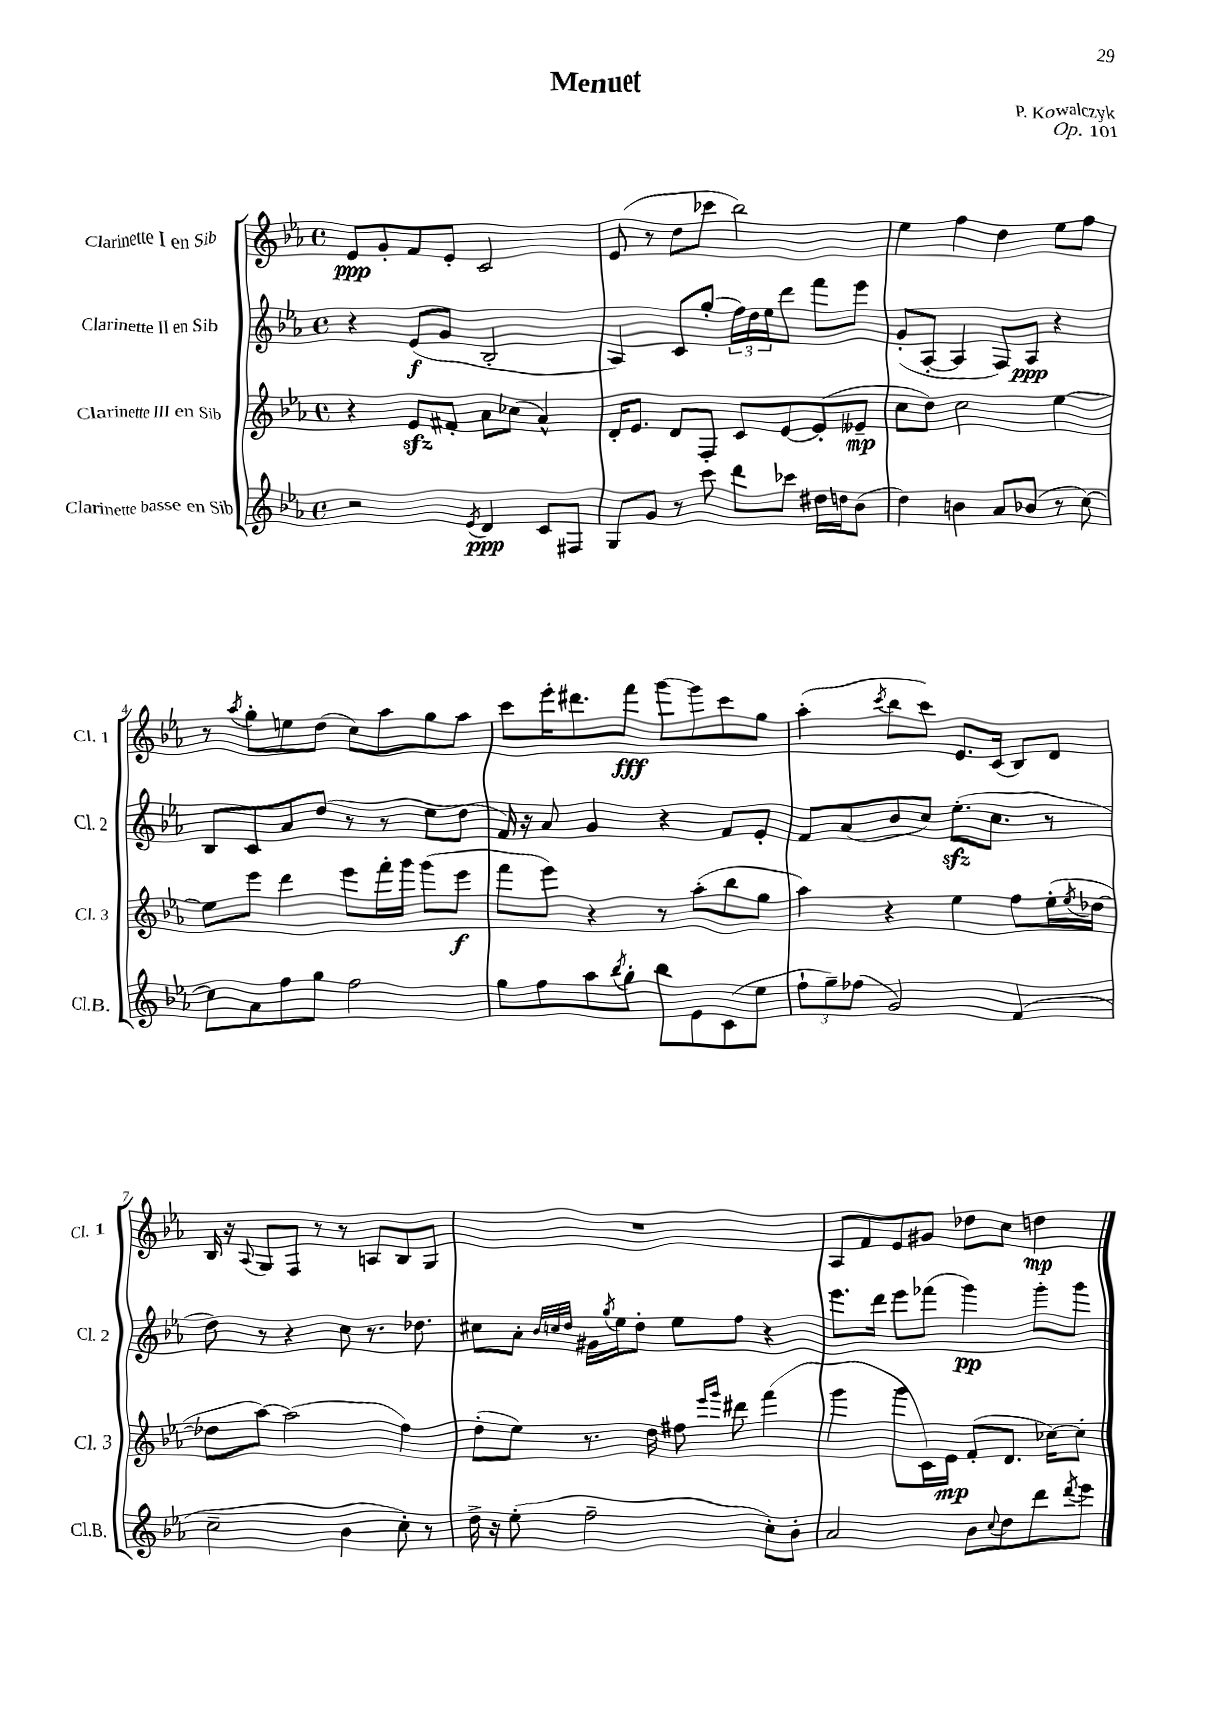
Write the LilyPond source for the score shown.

\header { title = "Menuet" composer = "P. Kowalczyk" opus = "Op. 101" }
<<
\new StaffGroup <<
\new Staff = "s0" \with { instrumentName = "Clarinette I en Sib" shortInstrumentName = "Cl. 1" } {
    \clef treble \key ees \major \defaultTimeSignature \time 4/4
    ees'8\ppp g'8-. f'8 ees'8-. c'2 |
    ees'8( r8 d''8 ces'''8 bes''2) |
    ees''4 f''4 d''4 ees''8 f''8 |
    r8 \acciaccatura { aes''8 } g''8-. e''8 d''8( c''8) aes''8 g''8 aes''8 |
    c'''8 ees'''16-. dis'''8. f'''8\fff g'''8~ g'''8 c'''8 g''8 |
    aes''4-.( \acciaccatura { c'''8 } bes''8 c'''8) ees'8. c'16( bes8) d'8 |
    bes16 r16 \appoggiatura { aes8 } g8 f8 r8 r8 a8 bes8 g8 |
    R1 |
    aes8 f'8 ees'8 gis'8 des''8 c''8 d''4\mp \bar "|." |
}
\new Staff = "s1" \with { instrumentName = "Clarinette II en Sib" shortInstrumentName = "Cl. 2" } {
    \clef treble \key ees \major \defaultTimeSignature \time 4/4
    r4 ees'8\f( g'8 bes2-. |
    aes4) c'8 g''8-.( \tuplet 3/2 { f''16) d''16 ees''16 } d'''8 f'''8 ees'''8 |
    g'8-.( aes8~-. aes4 f8) aes8\ppp r4 |
    bes8 c'8 aes'8 d''8( r8 r8 ees''8 d''8 |
    f'16) r16 aes'8 g'4 r4 f'8 ees'8-. |
    f'8 aes'8( bes'8 c''8) ees''8.-.\sfz( c''8. r8 |
    d''8) r8 r4 c''8 r8. des''8. |
    cis''8 aes'8-. \grace { bes'32 c''32 d''32 } gis'16 \acciaccatura { g''8 } ees''16 d''8-. ees''8 f''8 r4 |
    ees'''8. d'''16 ees'''8 fes'''8( g'''4\pp) g'''8-. g'''8 \bar "|." |
}
\new Staff = "s2" \with { instrumentName = "Clarinette III en Sib" shortInstrumentName = "Cl. 3" } {
    \clef treble \key ees \major \defaultTimeSignature \time 4/4
    r4 ees'8\sfz fis'8-. aes'8 ces''8( aes'4-^) |
    d'16-. ees'8. d'8 f8-. c'8 ees'8~ ees'8-.( eeses'8--\mp |
    c''8 d''8) c''2 ees''4~ |
    ees''8 ees'''8 d'''4 ees'''8 f'''16-. g'''16 g'''8( ees'''8\f |
    f'''8 ees'''8) r4 r8 aes''8-.( bes''8 g''8 |
    aes''4) r4 ees''4 f''8 ees''16-.( \acciaccatura { ees''8 } des''16~ |
    des''8 aes''8~) aes''2( f''4) |
    d''8-.( ees''8) r8. d''16 fis''8 \grace { ees'''16 g'''16 } dis'''8 f'''4( |
    g'''4 g'''8 c'16) ees'16\mp f'8-.( d'8. ces''16~) ces''8-. \bar "|." |
}
\new Staff = "s3" \with { instrumentName = "Clarinette basse en Sib" shortInstrumentName = "Cl.B." } {
    \clef treble \key ees \major \defaultTimeSignature \time 4/4
    r2 \acciaccatura { ees'8 } d'4\ppp c'8 fis8 |
    g8 g'8 r8 c'''8 d'''8 ces'''8 dis''16 d''16 bes'8( |
    d''4) b'4 aes'8 bes'8( r8 c''8~) |
    c''8 aes'8 f''8 g''8 f''2 |
    g''8 f''8 aes''8 \acciaccatura { bes''8 } g''8-. bes''8 ees'8 c'8( ees''8 |
    \tuplet 3/2 { f''8-! g''8--) fes''8( } g'2) f'4( |
    c''2-- bes'4 c''8-.) r8 |
    d''16-> r16 ees''8-.( f''2-- c''8-.) bes'8-. |
    aes'2 bes'8 \appoggiatura { c''8 } d''8 d'''8 \acciaccatura { d'''8 } ees'''8 \bar "|." |
}
>>
>>
